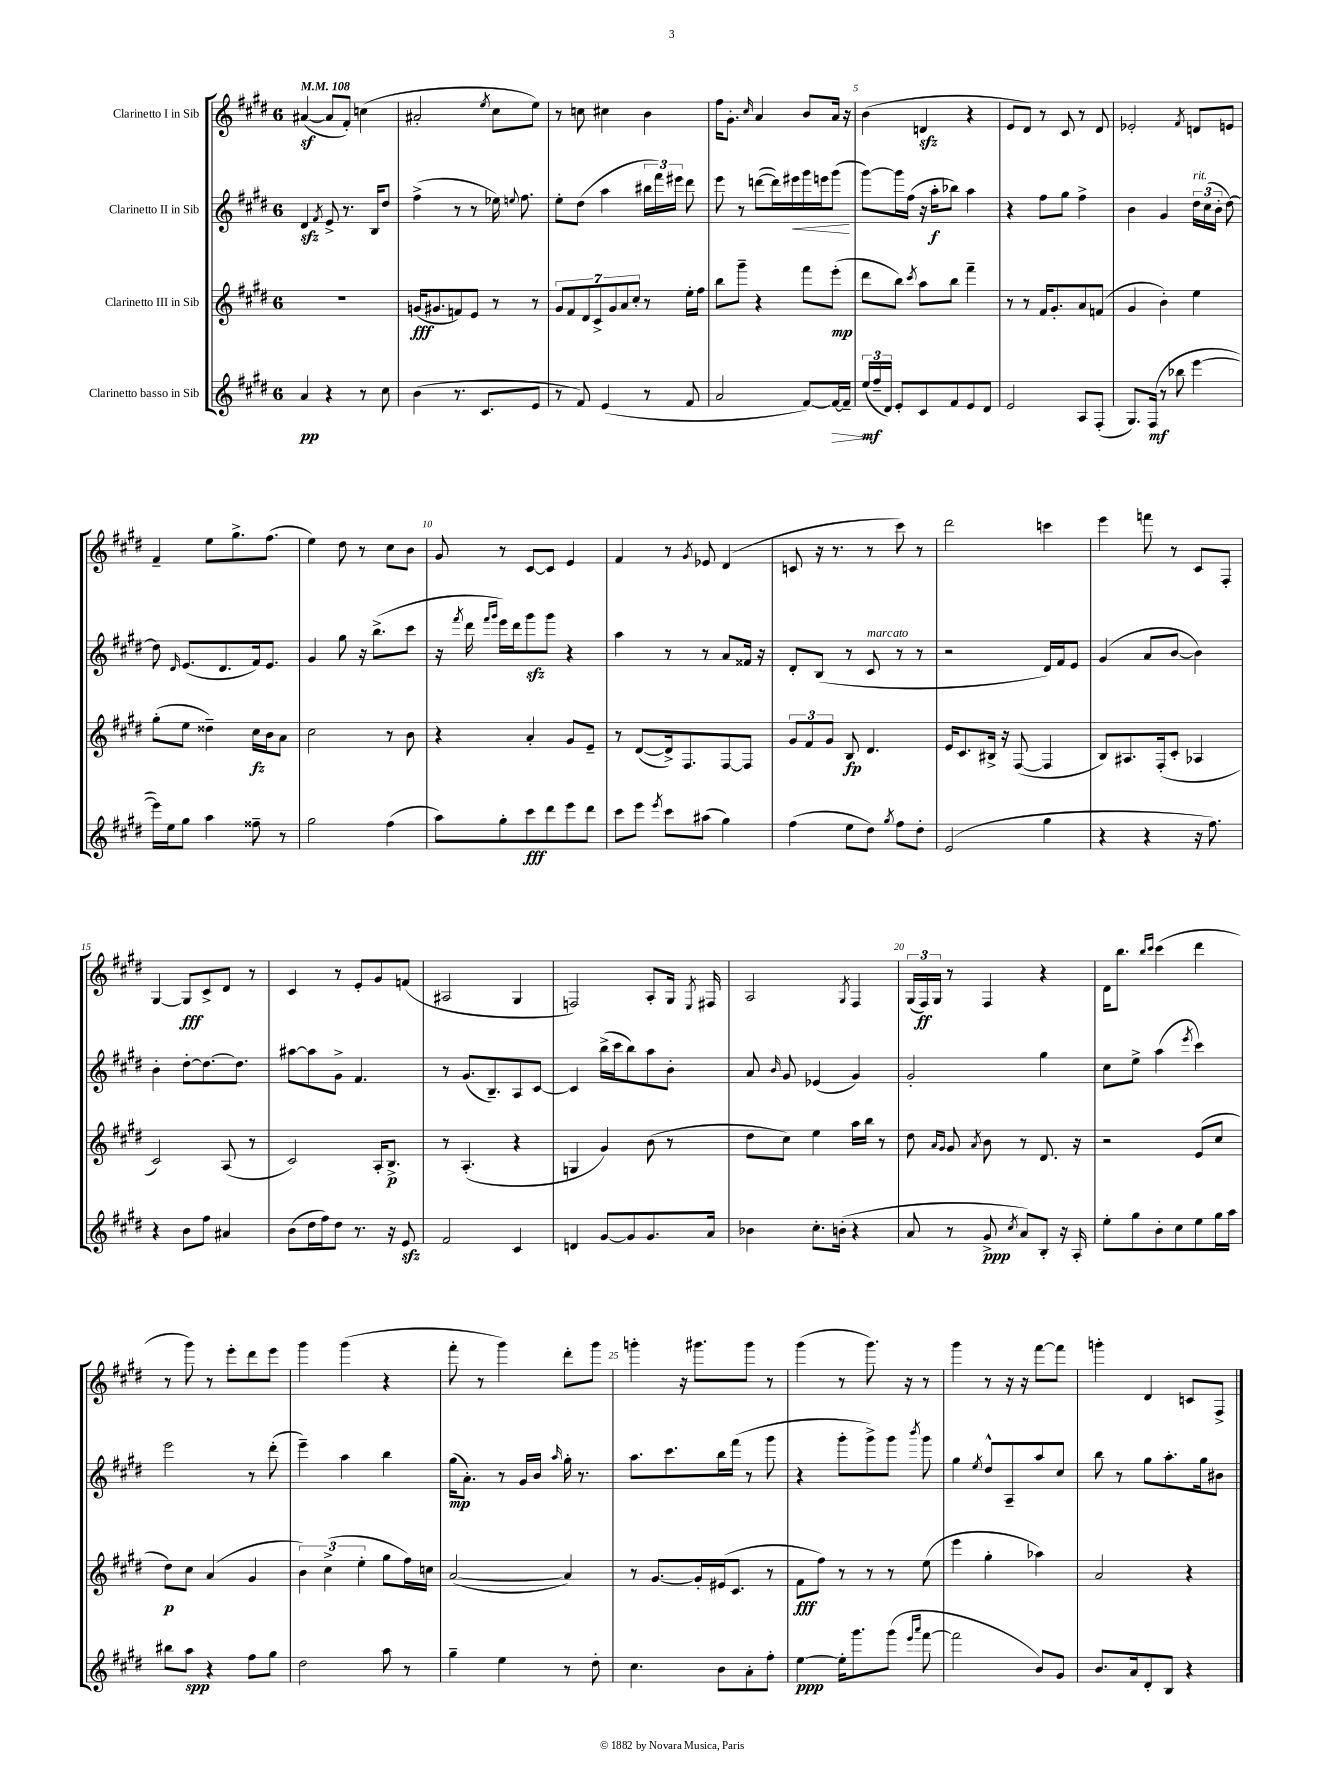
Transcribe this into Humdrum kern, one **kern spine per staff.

**kern	**dynam	**kern	**dynam	**kern	**dynam	**kern	**dynam
*part4	*part4	*part3	*part3	*part2	*part2	*part1	*part1
*staff4	*staff4	*staff3	*staff3	*staff2	*staff2	*staff1	*staff1
*I"Clarinetto basso in Sib	*	*I"Clarinetto III in Sib	*	*I"Clarinetto II in Sib	*	*I"Clarinetto I in Sib	*
*clefG2	*	*clefG2	*	*clefG2	*	*clefG2	*
*k[f#c#g#d#]	*	*k[f#c#g#d#]	*	*k[f#c#g#d#]	*	*k[f#c#g#d#]	*
*M6/8	*	*M6/8	*	*M6/8	*	*M6/8	*
*MM108	*	*MM108	*	*MM108	*	*MM108	*
=1	=1	=1	=1	=1	=1	=1	=1
4a/	pp	2.r	.	4d#zz/	.	([4a#Xz/	.
.	.	.	.	8qf#/	.	.	.
4r	.	.	.	8e^/	.	8a#/L]	.
.	.	.	.	8.r	.	8f#'/J)	.
8r	.	.	.	.	.	(4ccn\	.
.	.	.	.	16B/KL	.	.	.
8cc#\	.	.	.	8dd#/J	.	.	.
=2	=2	=2	=2	=2	=2	=2	=2
(4b\	.	(16gn/KL	fff	(4ff#^\	.	2a#X'/	.
.	.	8.g#X/	.	.	.	.	.
8.r	.	8fn/)	.	8r	.	.	.
.	.	8e/J	.	8r	.	.	.
8.c#/L	.	.	.	.	.	.	.
.	.	.	.	.	.	8qee/	.
.	.	8r	.	16ee-X\)	.	8cc#\L	.
.	.	.	.	8qqeen/	.	.	.
.	.	.	.	8.ff#\	.	.	.
8e/J	.	8r	.	.	.	8ee\J)	.
=3	=3	=3	=3	=3	=3	=3	=3
8r	.	14g#/L	.	8ee'\L	.	8r	.
.	.	14f#/	.	.	.	.	.
8f#/)	.	.	.	(8dd#\J	.	8ccn\	.
.	.	14d#/	.	.	.	.	.
.	.	14c#^/	.	.	.	.	.
(4e/	.	.	.	4aa\	.	4cc#X\	.
.	.	14g#/	.	.	.	.	.
.	.	14a/	.	.	.	.	.
.	.	14cc#'/J	.	.	.	.	.
8r	.	8r	.	24bb#X\LL	.	4b\	.
.	.	.	.	24fff#\)	.	.	.
.	.	.	.	24eee#X\JJ	.	.	.
8f#/	.	16ee'\LL	.	8ddd#\	.	.	.
.	.	16ff#\JJ	.	.	.	.	.
=4	=4	=4	=4	=4	=4	=4	=4
2a/	.	8bb\L	.	8eee\	.	16ff#\KL	.
.	.	.	.	.	.	8.g#'\J	.
.	.	8ggg#~\J	.	8r	.	.	.
.	.	.	.	.	.	16qqcc#/	.
.	.	4r	.	([8dddn\L	.	4a/	.
.	.	.	.	16ddd\L])	.	.	.
!	!	!	!	!	!LO:HP:b	!	!
.	.	.	.	16eee#X\	<	.	.
[8f#/L)	.	8fff#\L	.	16ggg#\	.	8b/L	.
.	.	.	.	16eeen\J	.	.	.
!	!LO:HP:b	!	!	!	!	!	!
16f#/L_	>	(8eee'\J	mp	(8ggg#\J	.	16a/Jk	.
16f#~/JJ]	.	.	.	.	.	16r	.
.	.	.	.	.	[	.	.
=5	=5	=5	=5	=5	=5	=5	=5
(24ee/LL	mf	8ddd#\L	.	[8ggg#\L)	.	(4b\	.
24ff#~/	]	.	.	.	.	.	.
24d#/JJ)	.	.	.	.	.	.	.
8e'/L	.	8bb\J)	.	16ggg#\L]	.	.	.
.	.	.	.	(16ff#\JJ	.	.	.
.	.	8qccc#/	.	.	.	.	.
8c#/	.	8aa\L	.	16r	.	4dnzz/	.
.	.	.	.	16aa'\KL	f	.	.
8f#/	.	8bb\J	.	8bb-X\J)	.	.	.
8e/	.	4fff#~\	.	4aa\	.	4r	.
8d#/J	.	.	.	.	.	.	.
=6	=6	=6	=6	=6	=6	=6	=6
2e/	.	8r	.	4r	.	8e/L	.
.	.	8r	.	.	.	8d#/J)	.
.	.	16f#/KL	.	8ff#\L	.	8r	.
.	.	8.g#'/	.	.	.	.	.
.	.	.	.	8gg#\J	.	8c#/	.
8A/L	.	8a/	.	4ff#^\	.	8r	.
(8F#'/J	.	(8fn/J	.	.	.	8d#/	.
=7	=7	=7	=7	=7	=7	=7	=7
8.G#/L)	.	4g#/	.	4b\	.	2e-X'/	.
(16F#/Jk	mf	.	.	.	.	.	.
8r	.	4b'\)	.	4g#/	.	.	.
8bb-X\	.	.	.	.	.	.	.
.	.	.	.	.	.	8qf#/	.
!	!	!	!	!LO:TX:a:i:t=rit.	!	!	!
[4eee\	.	4ee\	.	24dd#\LL	.	8dn/L	.
.	.	.	.	(24cc#\	.	.	.
.	.	.	.	24b'\JJ	.	.	.
.	.	.	.	[8dd#\)	.	8en/J	.
!!LO:LB:g=z
=8	=8	=8	=8	=8	=8	=8	=8
16eee\LL])	.	(8gg#'\L	.	8dd#\]	.	4f#~/	.
16ee\J	.	.	.	.	.	.	.
.	.	.	.	16qqd#/	.	.	.
8gg#\J	.	8ee\J	.	(8.e/L	.	.	.
4aa\	.	4dd##X~\)	.	.	.	8ee\L	.
.	.	.	.	8.d#/	.	.	.
.	.	.	.	.	.	8.gg#^\	.
8ff##X~\	.	16cc#\LL	fz	16f#/k)	.	.	.
.	.	16b\J	.	8.e/J	.	(8.ff#\J	.
8r	.	8a\J	.	.	.	.	.
=9	=9	=9	=9	=9	=9	=9	=9
2gg#\	.	2cc#\	.	4g#/	.	4ee\)	.
.	.	.	.	8gg#\	.	8dd#\	.
.	.	.	.	16r	.	8r	.
.	.	.	.	(8.bb^\L	.	.	.
(4ff#\	.	8r	.	.	.	8cc#\L	.
.	.	8b\	.	8ccc#\J	.	8b\J	.
=10	=10	=10	=10	=10	=10	=10	=10
8aa\L)	.	4r	.	16r	.	8g#/	.
.	.	.	.	8qfff#/	.	.	.
.	.	.	.	16ddd#\	.	.	.
.	.	.	.	16qqfff#/LL	.	.	.
.	.	.	.	16qqggg#/JJ	.	.	.
8gg#'\	.	.	.	16eee\LL)	.	8r	.
.	.	.	.	16ddd#\J	.	.	.
8ccc#\	fff	4a'/	.	8ggg#zz\	.	[8c#/L	.
8ddd#\	.	.	.	8ggg#\J	.	8c#/J]	.
8eee\	.	8g#/L	.	4r	.	4e/	.
8ddd#\J	.	8e~/J	.	.	.	.	.
=11	=11	=11	=11	=11	=11	=11	=11
8ccc#\L	.	8r	.	4aa\	.	4f#/	.
8eee\J	.	([8d#/L	.	.	.	.	.
8qeee/	.	.	.	.	.	.	.
8ccc#\L	.	16d#^/k])	.	8r	.	8r	.
.	.	8.F#/	.	.	.	.	.
.	.	.	.	.	.	8qg#/	.
(8aa#X\J	.	.	.	8r	.	8e-X/	.
4gg#\)	.	[8F#/	.	8a/L	.	(4d#/	.
.	.	8F#/J]	.	16f##X/Jk	.	.	.
.	.	.	.	16r	.	.	.
=12	=12	=12	=12	=12	=12	=12	=12
(4ff#\	.	12g#/L	.	8d#'/L	.	8cn/	.
.	.	12f#/	.	.	.	.	.
.	.	.	.	(8B/J	.	16r	.
.	.	12g#/J	.	.	.	.	.
.	.	.	.	.	.	8.r	.
8ee\L	.	8B/	fp	8r	.	.	.
!	!	!	!	!LO:TX:a:i:t=marcato	!	!	!
8dd#\J)	.	4.d#/	.	8c#/	.	8r	.
8qgg#/	.	.	.	.	.	.	.
8ff#\L	.	.	.	8r	.	8ccc#\)	.
8dd#'\J	.	.	.	8r	.	8r	.
=13	=13	=13	=13	=13	=13	=13	=13
(2e/	.	16e/KL	.	2r	.	2ddd#\	.
.	.	8.c#/	.	.	.	.	.
.	.	16B#X^/Jk	.	.	.	.	.
.	.	16r	.	.	.	.	.
.	.	([8F#/	.	.	.	.	.
4gg#\	.	4F#/]	.	16d#/LL)	.	4cccn\	.
.	.	.	.	16f#/J	.	.	.
.	.	.	.	8e/J	.	.	.
=14	=14	=14	=14	=14	=14	=14	=14
4r	.	8B/L)	.	(4g#/	.	4eee\	.
.	.	8.A#X/	.	.	.	.	.
4r	.	.	.	8a/L	.	8fffn\	.
.	.	(16F#'/k	.	.	.	.	.
.	.	8c#'/J	.	[8b/J	.	8r	.
16r	.	4A-X/	.	4b\])	.	8c#/L	.
8.ff#\)	.	.	.	.	.	.	.
.	.	.	.	.	.	8F#'/J	.
!!LO:LB:g=z
=15	=15	=15	=15	=15	=15	=15	=15
4r	.	2c#/)	.	4b'\	.	[4G#/	.
8b\L	.	.	.	[8dd#'\L	.	8G#/L]	fff
8ff#\J	.	.	.	8.dd#\_	.	8c#^/	.
4a#X/	.	(8A/	.	.	.	8d#/J	.
.	.	.	.	8.dd#\J]	.	.	.
.	.	8r	.	.	.	8r	.
=16	=16	=16	=16	=16	=16	=16	=16
(8b\L	.	2c#/)	.	[8aa#X\L	.	4c#/	.
16dd#\L	.	.	.	8aa#\]	.	.	.
16ff#\J)	.	.	.	.	.	.	.
8dd#\J	.	.	.	8g#^\J	.	8r	.
8.r	.	.	.	4.f#/	.	8e'/L	.
.	.	16A'/KL	.	.	.	8g#/	.
16r	.	8.B^/J	p	.	.	.	.
8ezz/	.	.	.	.	.	(8fn/J	.
=17	=17	=17	=17	=17	=17	=17	=17
2f#/	.	8r	.	8r	.	2A#X/	.
.	.	(4.A'/	.	(8.g#/L	.	.	.
.	.	.	.	8.B~/)	.	.	.
4c#/	.	4r	.	8A/	.	4G#/	.
.	.	.	.	[8c#/J	.	.	.
=18	=18	=18	=18	=18	=18	=18	=18
4dn/	.	4Gn/	.	4c#/]	.	2Fn/)	.
[8g#/L	.	4g#/)	.	(16bb^\LL	.	.	.
.	.	.	.	16ccc#\J	.	.	.
8g#/]	.	.	.	8bb\)	.	.	.
8.g#/	.	(8b\	.	8aa\	.	8A'/L	.
.	.	8r	.	8b'\J	.	16G#/Jk	.
.	.	.	.	.	.	8qE/	.
16a/Jk	.	.	.	.	.	16F#X/	.
=19	=19	=19	=19	=19	=19	=19	=19
4b-X\	.	8dd#\L	.	8a/	.	2A/	.
.	.	.	.	16qqb/	.	.	.
.	.	8cc#\J)	.	8g#/	.	.	.
8.cc#'\L	.	4ee\	.	(4e-X/	.	.	.
(16bn'\Jk	.	.	.	.	.	.	.
.	.	.	.	.	.	8qG#/	.
4r	.	16aa\LL	.	4g#/)	.	4F#/	.
.	.	16bb\JJ	.	.	.	.	.
.	.	8r	.	.	.	.	.
=20	=20	=20	=20	=20	=20	=20	=20
8a/	.	8dd#\	.	2g#'/	.	(24G#/LL	.
.	.	.	.	.	.	24F#/)	ff
.	.	.	.	.	.	24G#/JJ	.
.	.	16qqa/LL	.	.	.	.	.
.	.	16qqg#/JJ	.	.	.	.	.
8r	.	8g#/	.	.	.	8r	.
.	.	8qa/	.	.	.	.	.
8g#^/	ppp	8b\	.	.	.	4F#/	.
8qcc#/	.	.	.	.	.	.	.
8a/L)	.	8r	.	.	.	.	.
8B'/J	.	8.d#/	.	4gg#\	.	4r	.
16r	.	.	.	.	.	.	.
16A'/	.	16r	.	.	.	.	.
=21	=21	=21	=21	=21	=21	=21	=21
8ee'\L	.	2r	.	8cc#\L	.	16d#\KL	.
.	.	.	.	.	.	8.bb\J	.
8gg#\	.	.	.	8ee^\J	.	.	.
.	.	.	.	.	.	16qqbb/LL	.
.	.	.	.	.	.	16qqccc#/JJ	.
8b'\	.	.	.	(4aa\	.	(4ccc#\	.
8cc#\	.	.	.	.	.	.	.
.	.	.	.	8qeee/	.	.	.
8ee\	.	(8e/L	.	4ccc#\)	.	4ddd#\	.
16gg#\L	.	8cc#/J	.	.	.	.	.
16aa\JJ	.	.	.	.	.	.	.
!!LO:LB:g=z
=22	=22	=22	=22	=22	=22	=22	=22
8bb#X\L	.	8dd#\L)	p	2eee\	.	8r	.
8aa\J	spp	8cc#\J	.	.	.	8ggg#\)	.
4r	.	(4a/	.	.	.	8r	.
.	.	.	.	.	.	8eee'\L	.
8ff#\L	.	4g#/	.	8r	.	8ddd#\	.
8gg#\J	.	.	.	(8ddd#'\	.	8eee\J	.
=23	=23	=23	=23	=23	=23	=23	=23
2dd#\	.	6b\)	.	4eee~\)	.	4ggg#\	.
.	.	(6cc#^\	.	.	.	.	.
.	.	.	.	4aa\	.	(4ggg#\	.
.	.	6ee'\	.	.	.	.	.
8aa\	.	8gg#\L	.	4bb\	.	4r	.
8r	.	16ff#\L)	.	.	.	.	.
.	.	16ccn\JJ	.	.	.	.	.
=24	=24	=24	=24	=24	=24	=24	=24
4gg#~\	.	([2a/	.	(16gg#\KL	mp	8fff#'\	.
.	.	.	.	8.a'\J)	.	.	.
.	.	.	.	.	.	8r	.
4ee\	.	.	.	8r	.	4ggg#\)	.
.	.	.	.	16g#/LL	.	.	.
.	.	.	.	16b/JJ	.	.	.
.	.	.	.	16qqaa/	.	.	.
8r	.	4a/])	.	16gg#'\	.	8ddd#'\L	.
.	.	.	.	8.r	.	.	.
8dd#'\	.	.	.	.	.	8ggg#\J	.
=25	=25	=25	=25	=25	=25	=25	=25
4.cc#\	.	8r	.	8.aa\L	.	4gggn'\	.
.	.	[8.g#/L	.	.	.	.	.
.	.	.	.	8.ccc#\	.	.	.
.	.	.	.	.	.	16r	.
.	.	16g#'/L]	.	.	.	8.ggg#X\L	.
8b\L	.	(16e#X/J	.	16bb\L	.	.	.
.	.	8.c#/J	.	(16fff#\JJ	.	.	.
8a'\	.	.	.	8r	.	8ggg#\J	.
8ff#'\J	.	8r	.	8ggg#\	.	8r	.
=26	=26	=26	=26	=26	=26	=26	=26
[4ee\	ppp	8f#\L	fff	4r	.	(4ggg#\	.
.	.	8ff#\J)	.	.	.	.	.
16ee'\KL]	.	8r	.	8ggg#'\L	.	8r	.
8.ggg#\	.	.	.	.	.	.	.
.	.	8r	.	8ggg#^\)	.	8.ggg#\)	.
(8ggg#\J	.	8r	.	8ggg#\J	.	.	.
.	.	.	.	.	.	16r	.
16qqeee/LL	.	.	.	.	.	.	.
16qqaaa/JJ	.	.	.	8qbbb/	.	.	.
[8fff#\	.	(8ee\	.	8ggg#\	.	8r	.
=27	=27	=27	=27	=27	=27	=27	=27
2fff#\]	.	4eee\	.	4gg#\	.	4ggg#\	.
.	.	.	.	8qee/	.	.	.
.	.	4gg#'\	.	8dd#^^/L	.	8r	.
.	.	.	.	8A~/	.	16r	.
.	.	.	.	.	.	16r	.
8b/L)	.	4aa-X\)	.	8aa/	.	[8fff#\L	.
8g#/J	.	.	.	8cc#/J	.	8fff#\J]	.
=28	=28	=28	=28	=28	=28	=28	=28
8.b/L	.	2a/	.	8bb\	.	4gggn'\	.
.	.	.	.	8r	.	.	.
16a/k	.	.	.	.	.	.	.
8d#'/	.	.	.	8gg#\L	.	4d#/	.
8B/J	.	.	.	8.aa'\	.	.	.
4r	.	4r	.	.	.	8cn/L	.
.	.	.	.	16gg#\k	.	.	.
.	.	.	.	8b#X\J	.	8F#^/J	.
==	==	==	==	==	==	==	==
*-	*-	*-	*-	*-	*-	*-	*-
